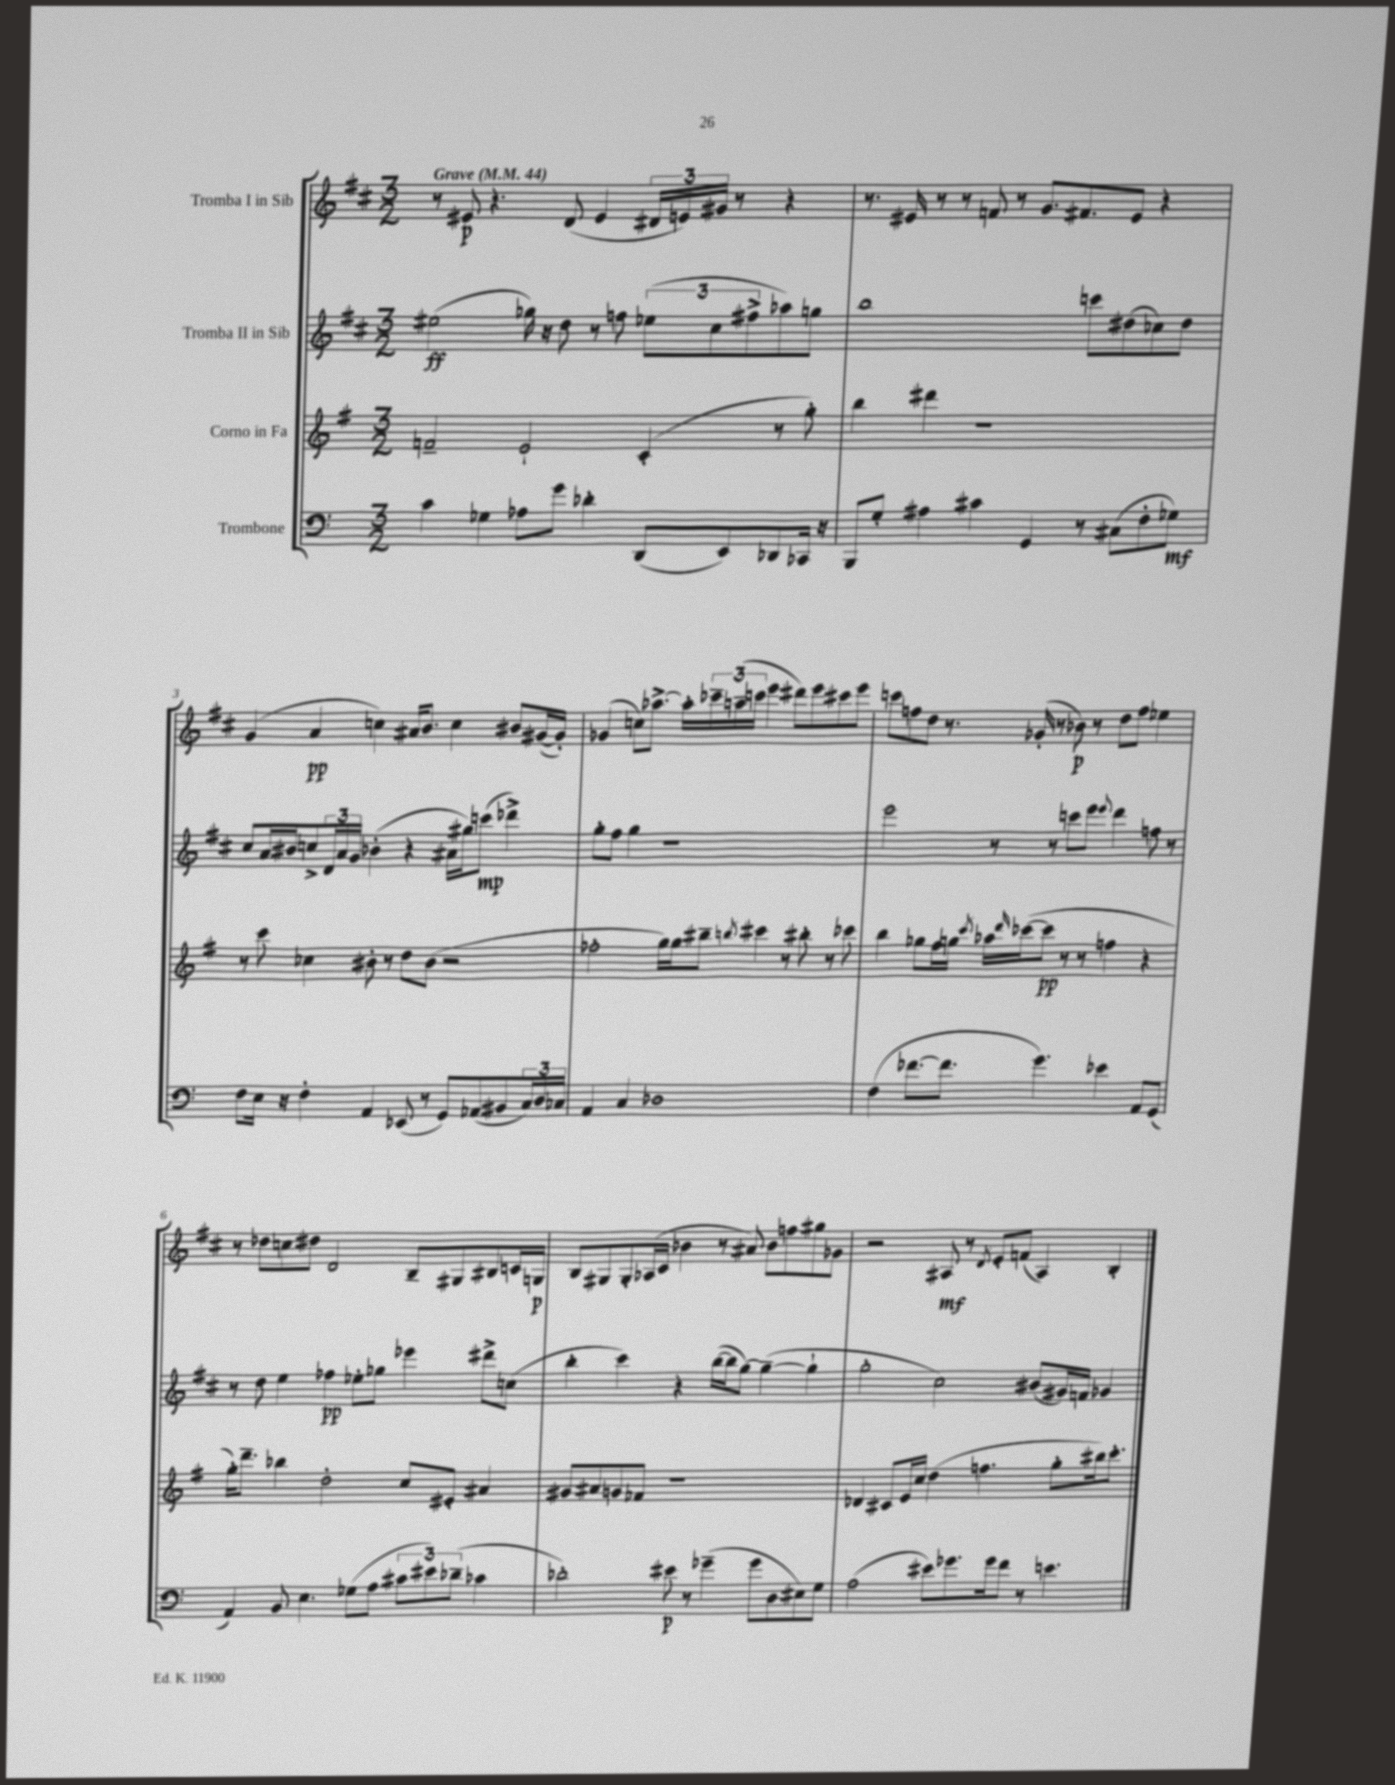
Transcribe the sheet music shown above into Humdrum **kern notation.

**kern	**kern	**kern	**kern
*staff4	*staff3	*staff2	*staff1
*clefF4	*clefG2	*clefG2	*clefG2
*k[]	*k[f#]	*k[f#c#]	*k[f#c#]
*M3/2	*M3/2	*M3/2	*M3/2
*MM44	*MM44	*MM44	*MM44
4c	2f~	(2ee#	8r
.	.	.	8e#
4G-	.	.	4.r
8A-	2e`	16gg-)	.
.	.	16r	.
8g	.	8dd	(8d
4d-'	.	8r	4e#
.	.	8ff	.
(8DD	(4c'	(12ee-	24d#
.	.	.	24e)
.	.	12cc#	24g#
8EE)	.	.	8r
.	.	12ff#^	.
8DD-	8r	8aa-)	4r
16CC-	8gg')	8gg	.
16r	.	.	.
=	=	=	=
8BBB	4bb	1bb	8.r
8G'	.	.	.
.	.	.	16e#
4A#	4ddd#	.	8r
.	.	.	8r
4c#	1r	.	8f
.	.	.	8r
4GG	.	.	8.g
.	.	.	8.f#
8r	.	8ccc	.
(8C#	.	(8dd#	8e#
8F'	.	8cc-)	4r
8G-)	.	8dd#	.
=	=	=	=
8F	8r	8cc#	(4g
16E	8ccc	16a	.
16r	.	16b#	.
4F'	4cc-	8cc^	4a
.	.	24d	.
.	.	24a	.
.	.	24g	.
4AA	8b#'	(4b-'	4cc)
.	8r	.	.
(8EE-	8dd	4r	16a#
.	.	.	8.b
8r	(8b#	.	.
8GG)	2r	16a#	4cc
.	.	16gg#)	.
(8AA-	.	(8ccc	.
8BB#	.	4ddd-^)	8b#
24C)	.	.	([16g#
24D	.	.	.
.	.	.	16g#'])
24C-	.	.	.
=	=	=	=
4AA	2ff-'	8gg'	(4g-
.	.	8ff#	.
4C	.	4gg	8cc)
.	.	.	[8.aa-^
1D-	16gg)	1r	.
.	16gg	.	16aa-']
.	8bb#~	.	24ccc-~
.	.	.	(24aa~
.	.	.	24ccc
.	8qbb	.	.
.	4ccc#	.	4eee
.	8r	.	8ddd#)
.	8bb#'	.	8eee
.	8r	.	8ccc#
.	8ccc-	.	8eee
=	=	=	=
(4F	4bb	2eee	8ccc
.	.	.	8ff
[8.f-	8gg-	.	8dd
.	16ff#	.	8.r
8.f-]	16gg	.	.
.	8qccc	.	.
.	16aa-	8r	.
.	16qqddd	.	.
.	([16ccc-	.	(16g-'
4.g)	8ccc-]	8r	8r
.	8r	8ccc	8b-)
.	8r	8eee	8r
.	.	8qqeee	.
4e-	4ff	4ddd	8dd
.	.	.	8ff
8AA	4r	8ff	4ee-
(8GG	.	8r	.
=	=	=	=
4AA)	16gg')	8r	8r
.	8.ddd~	.	.
.	.	8dd	8dd-
8BB	4bb-	4ee	8cc
4.E	.	.	8dd#
.	2dd'	4ff-	2d
(8G-	.	8ee-'	.
8A	.	8gg-	.
12c#	8cc	4eee-	8B~
12e#)	.	.	.
.	8e#'	.	8G#
(12d-~	.	.	.
4c-	4a#	8ddd#^	8B#
.	.	(8cc	16c
.	.	.	16G
=	=	=	=
2d-')	8g#	4bb'	8B
.	8a#	.	8G#
.	8g	4ccc#)	8G#'
.	8f-	.	(16A-
.	.	.	16c#
8e#	1r	4r	4b-
8r	.	.	.
(4g-~	.	([16bb	8r
.	.	16bb]	.
.	.	[8gg)	8a#)
8g-	.	(4gg~_	8b-
8D	.	.	8ff
8E#)	.	4gg`]	8gg#
8G	.	.	8g-
=	=	=	=
(2A	4d-	2gg'	2r
.	8c#	.	.
.	16e	.	.
.	16cc	.	.
8e#)	(4dd	2cc#)	8A#
8.g-	.	.	8r
.	.	.	8qd
.	4.ff	.	8e'
16g-	.	.	.
8f	.	.	(8f
8r	.	(8b#	4A#)
4.e	8gg'	16g#)	.
.	.	16f	.
.	16bb#)	4g-	4B'
.	8.ccc'	.	.
==	==	==	==
*-	*-	*-	*-
